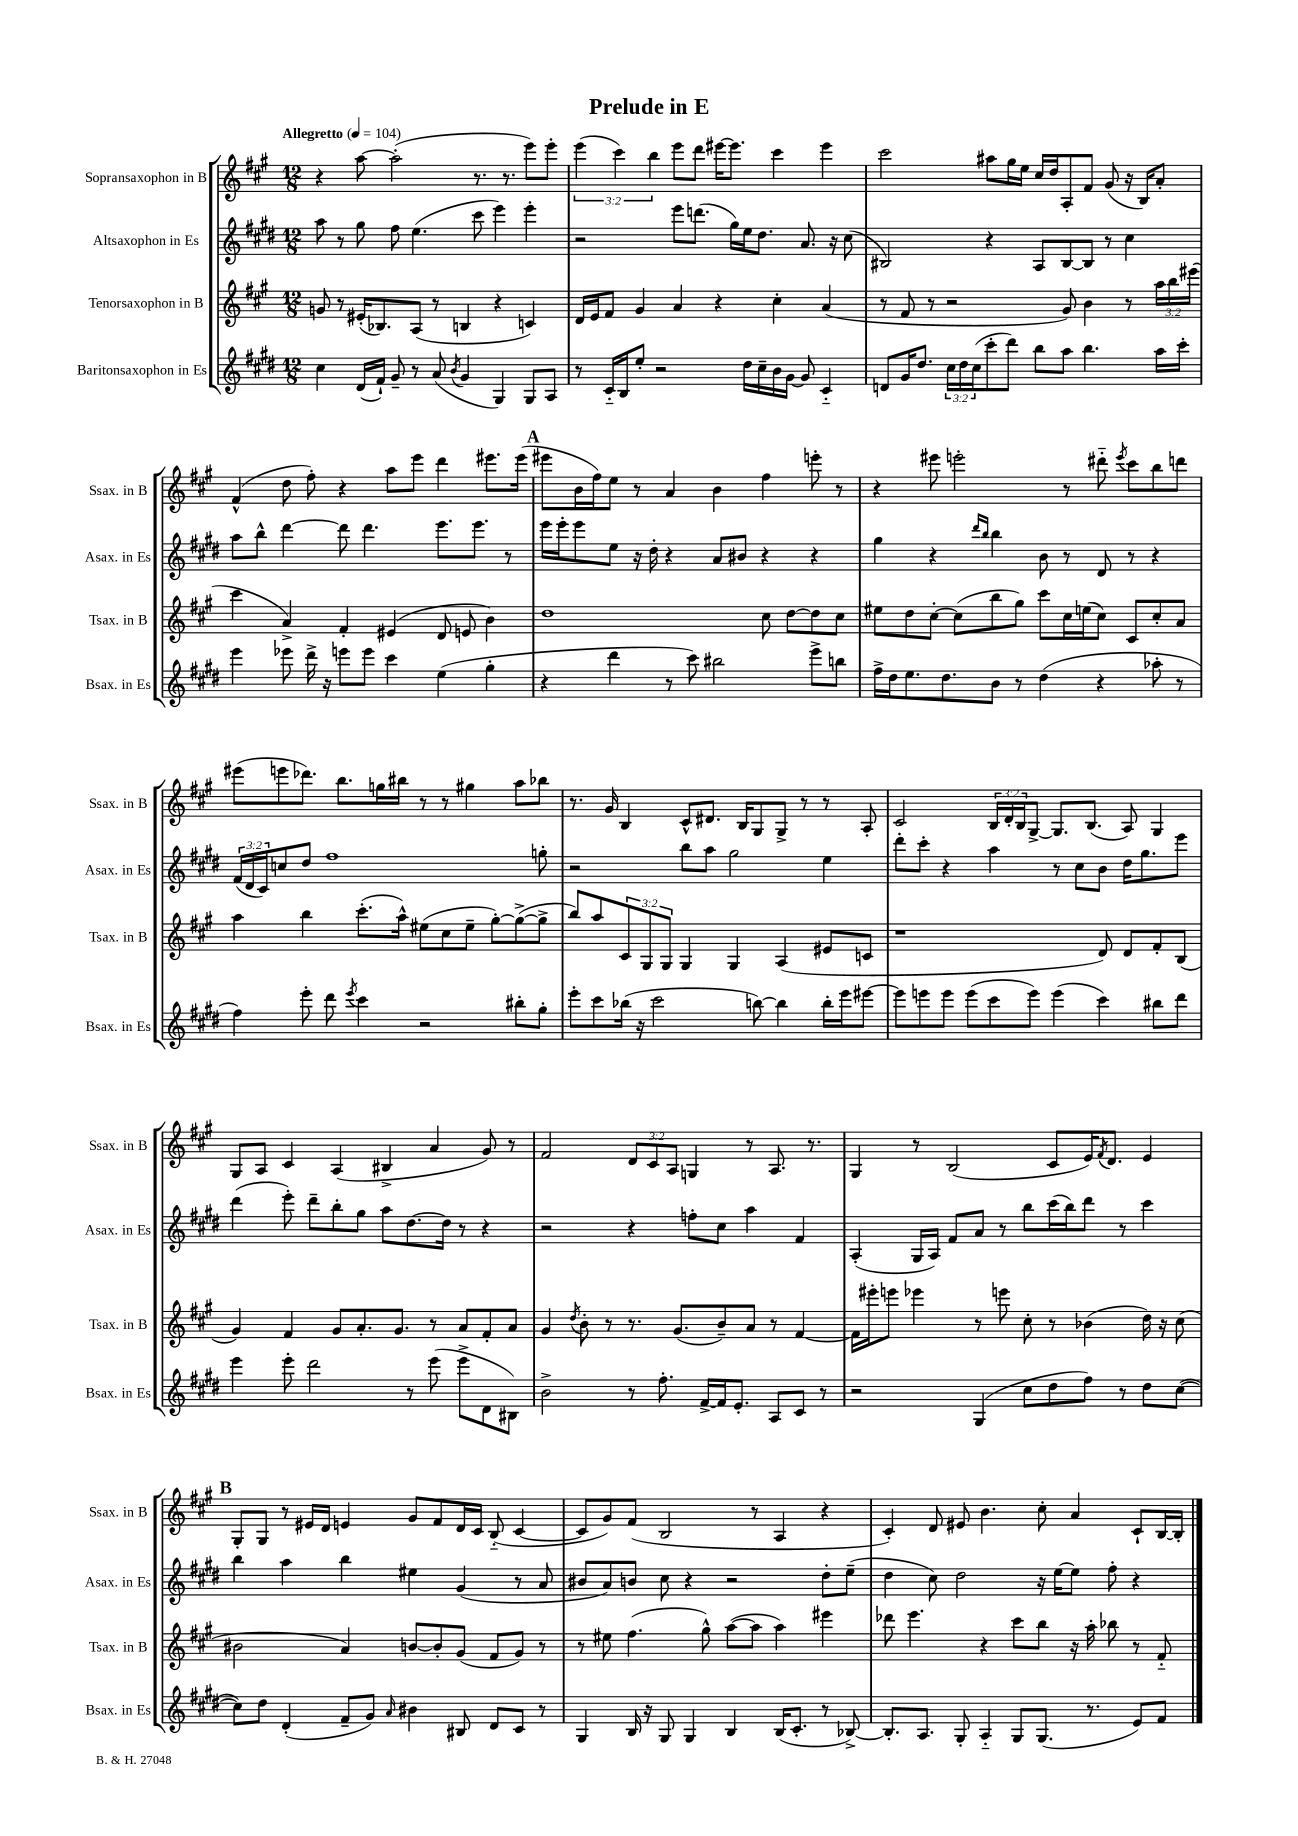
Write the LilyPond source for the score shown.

\header { title = "Prelude in E" }
<<
\new StaffGroup <<
\new Staff = "s0" \with { instrumentName = "Sopransaxophon in B" shortInstrumentName = "Ssax. in B" } {
    \clef treble \key a \major \numericTimeSignature \time 12/8 \override Staff.TupletNumber.text = #tuplet-number::calc-fraction-text \tempo "Allegretto" 4 = 104
    r4 a''8~ a''2-.( r8. r8. e'''8) e'''8-. |
    \tuplet 3/2 { e'''4( cis'''4) b''4 } e'''8 d'''8 eis'''16~ eis'''8. cis'''4 eis'''4 |
    cis'''2 ais''8 gis''16 e''16 cis''16 d''16 a8-. fis'8 gis'8( r16 b16) a'8-. |
    fis'4-^( d''8 fis''8-.) r4 a''8 e'''8 d'''4 eis'''8. eis'''16( |
    \mark \markup { \bold "A" } eis'''8 b'16 fis''16) e''8 r8 a'4 b'4 fis''4 e'''8-. r8 |
    r4 eis'''8 e'''2-. r8 dis'''8-_ \acciaccatura { e'''8 } cis'''8 b''8 d'''8 |
    eis'''8( e'''8 des'''8.) b''8. g''16 bis''16 r8 r8 gis''4 a''8 bes''8 |
    r8. gis'16 b4 cis'8-^ dis'8. b16 gis8 gis8-> r8 r8 a8-. |
    cis'2 \tuplet 3/2 { b16 d'16-. b16 } gis8~-> gis8. b8.( a8) gis4 |
    gis8 a8 cis'4 a4( bis4-> a'4 gis'8) r8 |
    fis'2 \tuplet 3/2 { d'8 cis'8 a8 } g4 r8 a8. r8. |
    gis4 r8 b2( cis'8 e'16) \acciaccatura { fis'8 } d'8. e'4 |
    \mark \markup { \bold "B" } gis8-. gis8 r8 eis'16 d'16 e'4 gis'8 fis'8 d'16 cis'16 b8-_( cis'4~ |
    cis'8 gis'8) fis'8( b2 r8 a4 r4 |
    cis'4-.) d'8 eis'8 b'4. cis''8-. a'4 cis'8-! b16~ b16-. \bar "|." |
}
\new Staff = "s1" \with { instrumentName = "Altsaxophon in Es" shortInstrumentName = "Asax. in Es" } {
    \clef treble \key e \major \numericTimeSignature \time 12/8 \override Staff.TupletNumber.text = #tuplet-number::calc-fraction-text
    a''8 r8 gis''8 fis''8 e''4.( cis'''8 e'''4) e'''4-. |
    r2 e'''8 d'''8.( gis''16) e''16 dis''8. a'8. r16 cis''8( |
    bis2) r4 a8 bis8~ bis8 r8 cis''4 |
    a''8 b''8-^ dis'''4~ dis'''8 dis'''4. e'''8. e'''8. r8 |
    \mark \markup { \bold "A" } e'''16 e'''16-. e'''8 e''8 r16 dis''16-. r4 a'8 bis'8 r4 r4 |
    gis''4 r4 \grace { dis'''16 b''16 } b''4 b'8 r8 dis'8 r8 r4 |
    \tuplet 3/2 { fis'16( dis'16 cis'16) } c''8 dis''8 fis''1 g''8-. |
    r2 b''8 a''8 gis''2 e''4 |
    dis'''8-. cis'''8-. r4 a''4 r8 cis''8 b'8 dis''16 gis''8. e'''8 |
    dis'''4( e'''8-.) dis'''8-- b''8-. gis''8 a''8 dis''8.~ dis''16 r8 r4 |
    r2 r4 f''8-. cis''8 a''4 fis'4 |
    a4-.( gis16 a16) fis'8 a'8 r8 b''8 cis'''16( b''16) dis'''8 r8 cis'''4 |
    \mark \markup { \bold "B" } b''4 a''4 b''4 eis''4 gis'4( r8 a'8 |
    bis'8 a'8) b'8 cis''8 r4 r2 dis''8-. e''8--( |
    dis''4 cis''8) dis''2 r16 e''16~ e''8 fis''8-. r4 \bar "|." |
}
\new Staff = "s2" \with { instrumentName = "Tenorsaxophon in B" shortInstrumentName = "Tsax. in B" } {
    \clef treble \key a \major \numericTimeSignature \time 12/8 \override Staff.TupletNumber.text = #tuplet-number::calc-fraction-text
    g'8 r8 eis'16-.( bes8.) a8( r8 b4 r4 c'4) |
    d'16 e'16 fis'8 gis'4 a'4 r4 cis''4-. a'4( |
    r8 fis'8 r8 r2 gis'8) b'4 r8 \tuplet 3/2 { a''16 b''16 eis'''16( } |
    cis'''4 a'4->) fis'4-. eis'4( d'8 e'8 b'4) |
    \mark \markup { \bold "A" } d''1 cis''8 d''8~ d''8 cis''8 |
    eis''8 d''8 cis''8~-. cis''8( b''8 gis''8) cis'''8 cis''16 e''16( cis''8) cis'8 cis''8-. a'8 |
    a''4 b''4 cis'''8.-.( a''16-^) eis''8( cis''8 eis''8-- gis''8~-.) gis''8~->( gis''8-> |
    b''8) a''8 \tuplet 3/2 { cis'8 gis8 gis8 } gis4 gis4 a4( eis'8 c'8 |
    r1 d'8) d'8 fis'8-. b8( |
    gis'4) fis'4 gis'8 a'8.-. gis'8. r8 a'8 fis'8-. a'8 |
    gis'4 \acciaccatura { d''8 } b'8-. r8 r8. gis'8.( b'8--) a'8 r8 fis'4~ |
    fis'16 eis'''16-. e'''8 ees'''4 r8 e'''8 cis''8-. r8 bes'4( d''16) r16 cis''8( |
    \mark \markup { \bold "B" } bis'2 a'4) b'8~ b'8-. gis'8( fis'8 gis'8) r8 |
    r8 eis''8 fis''4.( gis''8-^) a''8~( a''8 a''4) eis'''4 |
    des'''8 e'''4. r4 cis'''8 b''8 r16 a''16-. bes''8 r8 fis'8-_ \bar "|." |
}
\new Staff = "s3" \with { instrumentName = "Baritonsaxophon in Es" shortInstrumentName = "Bsax. in Es" } {
    \clef treble \key e \major \numericTimeSignature \time 12/8 \override Staff.TupletNumber.text = #tuplet-number::calc-fraction-text
    cis''4 dis'16( fis'16-!) gis'8-- r8 a'8( \acciaccatura { b'8 } gis'4 gis4) gis8 a8 |
    r8 cis'16-_ b16 e''8-. r2 dis''16 cis''16-- b'16 gis'16~ gis'8 cis'4-_ |
    d'8 gis'16 dis''8. \tuplet 3/2 { cis''16 dis''16 cis''16( } cis'''8-. dis'''8) b''8 a''8 b''4. a''16 cis'''16-. |
    e'''4 ees'''8 dis'''16-> r16 e'''8 e'''8 cis'''4 e''4( gis''4-. |
    \mark \markup { \bold "A" } r4 dis'''4 r8 cis'''8) bis''2 e'''8-> b''8 |
    fis''16-> dis''16 e''8. dis''8. b'8 r8 dis''4( r4 aes''8-. r8 |
    fis''4) e'''8-. dis'''8 \acciaccatura { e'''8 } cis'''4 r2 bis''8-. gis''8-. |
    e'''8-. cis'''8 bes''16( r16 cis'''2 b''8~) b''4 b''16-. e'''16 eis'''8~ |
    eis'''8 e'''8 e'''8 e'''8( cis'''8 e'''8) e'''4( cis'''4) bis''8 dis'''8 |
    e'''4 e'''8-. dis'''2 r8 e'''8( e'''8-> dis'8 bis8) |
    b'2-> r8 fis''8.-. fis'16~-> fis'16 e'8.-. a8 cis'8 r8 |
    r2 gis4( cis''8 dis''8 fis''8) r8 dis''8 cis''8~( |
    \mark \markup { \bold "B" } cis''8) dis''8 dis'4-.( fis'8-- gis'8) \grace { a'16 } bis'4 bis8 dis'8 cis'8 r8 |
    gis4 b16 r16 gis8 gis4 b4 b16( cis'8.-. r8 bes8~->) |
    bes8.-. a8. gis8-. a4-_ gis8 gis8.( r8. e'8) fis'8 \bar "|." |
}
>>
>>
\layout { \context { \Score \remove "Bar_number_engraver" } }
